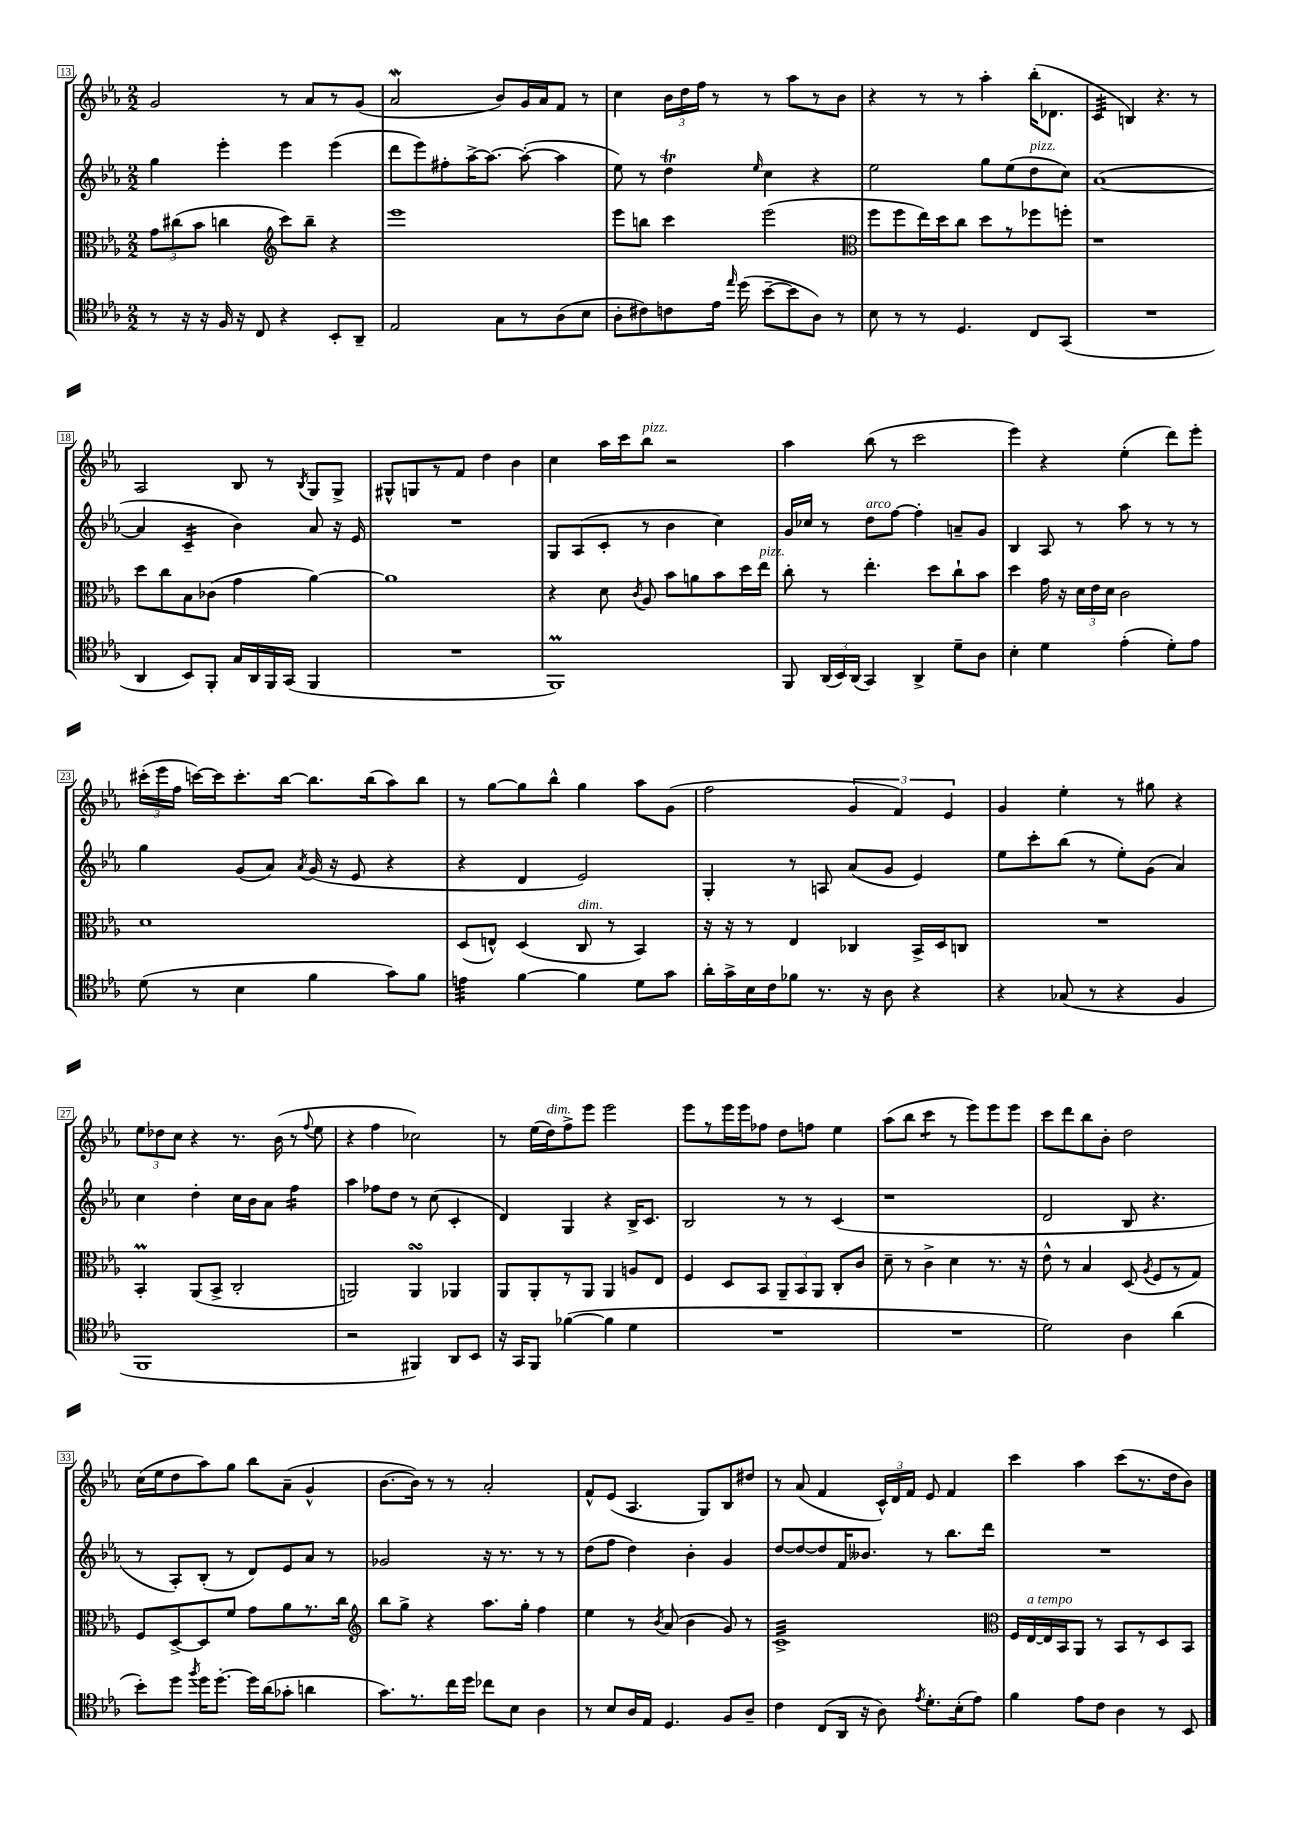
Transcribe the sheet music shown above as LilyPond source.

<<
\new StaffGroup <<
\new Staff = "s0" {
    \clef treble \key ees \major \numericTimeSignature \time 2/2
    \autoBeamOff g'2 r8 aes'8[ r8 g'8]( |
    aes'2\mordent bes'8[) g'16 aes'16 f'8] r8 |
    c''4 \tuplet 3/2 { bes'16[ d''16 f''16] } r8 r8 aes''8[ r8 bes'8] |
    r4 r8 r8 aes''4-. bes''16[-.( des'8.] |
    c'4:32 b4) r4. r8 |
    aes2 bes8 r8 \acciaccatura { bes8 } g8[ g8]-> |
    gis8[-^ g8 r8 f'8] d''4 bes'4 |
    c''4 aes''16[ c'''16 bes''8]^\markup { \italic "pizz." } r2 |
    aes''4 bes''8( r8 c'''2 |
    ees'''4) r4 ees''4-.( d'''8[) ees'''8]-. |
    \tuplet 3/2 { cis'''16[-.( ees'''16 f''16] } c'''16[~) c'''16 c'''8.-. bes''16]~ bes''8.[ bes''16( aes''8) bes''8] |
    r8 g''8[~ g''8 bes''8]-^ g''4 aes''8[ g'8]( |
    f''2 \tuplet 3/2 { g'4 f'4) ees'4 } |
    g'4 ees''4-. r8 gis''8 r4 |
    \tuplet 3/2 { ees''8[ des''8 c''8] } r4 r8. bes'16( r8 \appoggiatura { f''8 } ees''8 |
    r4 f''4 ces''2) |
    r8 ees''16[( d''16^\markup { \italic "dim." }) f''8-> ees'''8] ees'''2 |
    ees'''8[ r8 ees'''16 ees'''16 fes''8] d''8[ f''8] ees''4 |
    aes''8[( bes''8] c'''4:8 r8 ees'''8[) ees'''8 ees'''8] |
    c'''8[ d'''8 bes''8 bes'8]-. d''2 |
    c''16[( ees''16 d''8 aes''8) g''8] bes''8[ aes'8]--( g'4-^ |
    bes'8.[~ bes'16]) r8 r8 aes'2-. |
    f'8[-^ ees'8]( aes4. g8[) bes8 dis''8] |
    r8 aes'8( f'4 \tuplet 3/2 { c'16[-^) d'16 f'16] } ees'8 f'4 |
    c'''4 aes''4 c'''8[( r8. d''16 bes'8]) \bar "|." |
}
\new Staff = "s1" {
    \clef treble \key ees \major \numericTimeSignature \time 2/2
    \autoBeamOff g''4 ees'''4-. ees'''4 ees'''4( |
    d'''8[ ees'''8) fis''8-. aes''16~-> aes''8.]~ aes''8~-.( aes''4 |
    ees''8) r8 d''4\trill \grace { ees''16 } c''4 r4 |
    ees''2 g''8[ ees''8( d''8^\markup { \italic "pizz." } c''8]) |
    aes'1~( |
    aes'4 c'4:16-- bes'4) aes'8 r16 ees'16 |
    R1 |
    g8[ aes8( c'8]-. r8 bes'4 c''4) |
    g'16[ ces''16] r8 d''8[^\markup { \italic "arco" } f''8]~ f''4-. a'8[-- g'8] |
    bes4 aes8 r8 aes''8 r8 r8 r8 |
    g''4 g'8[( aes'8]) \acciaccatura { aes'8 } g'16( r16 ees'8 r4 |
    r4 d'4 ees'2) |
    g4-. r8 a8 aes'8[( g'8] ees'4) |
    ees''8[ c'''8-. bes''8]( r8 ees''8[-.) g'8]( aes'4) |
    c''4 d''4-. c''16[ bes'16 aes'8] f''4:16 |
    aes''4 fes''8[ d''8] r8 c''8( c'4-. |
    d'4) g4 r4 bes16[-> c'8.] |
    bes2 r8 r8 c'4( |
    r1 |
    d'2 bes8 r4. |
    r8 aes8[-.) bes8]-.( r8 d'8[) ees'8 aes'8] r8 |
    ges'2 r16 r8. r8 r8 |
    d''8[( f''8] d''4) bes'4-. g'4 |
    d''8[~ d''8~ d''8 f'16 beses'8.] r8 bes''8.[ d'''16] |
    R1 \bar "|." |
}
\new Staff = "s2" {
    \clef alto \key ees \major \numericTimeSignature \time 2/2
    \autoBeamOff \tuplet 3/2 { g'8[ cis''8( bes'8] } c''4 \clef treble c'''8[) bes''8]-- r4 |
    ees'''1 |
    ees'''8[ b''8] c'''4 ees'''2( |
    \clef alto f''8[ f''8 ees''16) d''16 c''8] d''8[ r8 fes''8 f''8]-. |
    r1 |
    d''8[ c''8 bes8 ces'8]( g'4 aes'4~) |
    aes'1 |
    r4 d'8 \acciaccatura { c'8 } aes8 bes'8[ a'8 bes'8 d''16 ees''16]^\markup { \italic "pizz." } |
    c''8-. r8 ees''4.-. d''8[ c''8-! bes'8] |
    d''4 g'16 r16 \tuplet 3/2 { d'16[ ees'16 d'16] } c'2 |
    d'1 |
    d8[( e8]-^) d4( c8^\markup { \italic "dim." } r8 bes,4) |
    r16 r16 r8 ees4 ces4 bes,16[-> d16 c8] |
    R1 |
    bes,4-.\prall aes,8[( bes,8]-> c2-. |
    a,2) a,4\turn aes,4 |
    aes,8[ aes,8-. r8 aes,8] aes,4 a8[ ees8] |
    f4 d8[ bes,8] \tuplet 3/2 { aes,8[-- bes,8 aes,8] } c8[-. c'8] |
    d'8-- r8 c'4-> d'4 r8. r16 |
    ees'8-^ r8 bes4 d8( \acciaccatura { aes8 } f8[ r8 g8]) |
    f8[ d8~-> d8 f'8] g'8[ aes'8 r8. c''16] |
    \clef treble bes''8[ g''8]-> r4 aes''8.[ g''16]-. f''4 |
    ees''4 r8 \acciaccatura { bes'8 } aes'8( bes'4 g'8) r8 |
    c'1:32-> |
    \clef alto f16[ ees16~^\markup { \italic "a tempo" } ees16 bes,16 aes,8] r8 bes,8[ r8 d8 bes,8] \bar "|." |
}
\new Staff = "s3" {
    \clef tenor \key ees \major \numericTimeSignature \time 2/2
    \autoBeamOff r8 r16 r16 f16 r16 c8 r4 bes,8[-. aes,8]-- |
    ees2 g8[ r8 aes8( bes8] |
    aes8[-. cis'8) c'8 ees'16] \grace { ees''16 } d''16( bes'8[~-- bes'8 aes8]) r8 |
    bes8 r8 r8 d4. c8[ g,8]( |
    R1 |
    aes,4 bes,8[) f,8]-. g16[ aes,16 f,16 g,16]( f,4 |
    R1 |
    f,1\prall) |
    f,8 \tuplet 3/2 { aes,16[( bes,16) aes,16]( } g,4) aes,4-> d'8[-- aes8] |
    bes4-. d'4 ees'4-.( d'8[-.) ees'8] |
    d'8( r8 bes4 f'4 g'8[) f'8] |
    e'4:32 f'4~ f'4 d'8[ g'8] |
    aes'16[-. g'16-> bes16 c'16 fes'8] r8. r16 aes8 r4 |
    r4 ges8( r8 r4 f4 |
    f,1 |
    r2 fis,4) aes,8[ bes,8] |
    r16 g,16[ f,8] fes'4~( fes'4 d'4 |
    R1 |
    R1 |
    d'2) aes4 aes'4( |
    bes'8[-.) d''8] \acciaccatura { f''8 } d''16[ d''8.]~-. d''16[ aes'16( ges'8]-. a'4 |
    g'8.[) r8. c''16 d''16] ces''8[ bes8] aes4 |
    r8 bes8[ aes16 ees16] d4. f8[ aes8]-- |
    c'4 c8[( aes,16] r16 aes8) \acciaccatura { ees'8 } d'8.[-. bes16-.( ees'8]) |
    f'4 ees'8[ c'8] aes4 r8 bes,8 \bar "|." |
}
>>
>>
\layout { \context { \Score currentBarNumber = #13 \override BarNumber.stencil = #(make-stencil-boxer 0.1 0.3 ly:text-interface::print) } }
